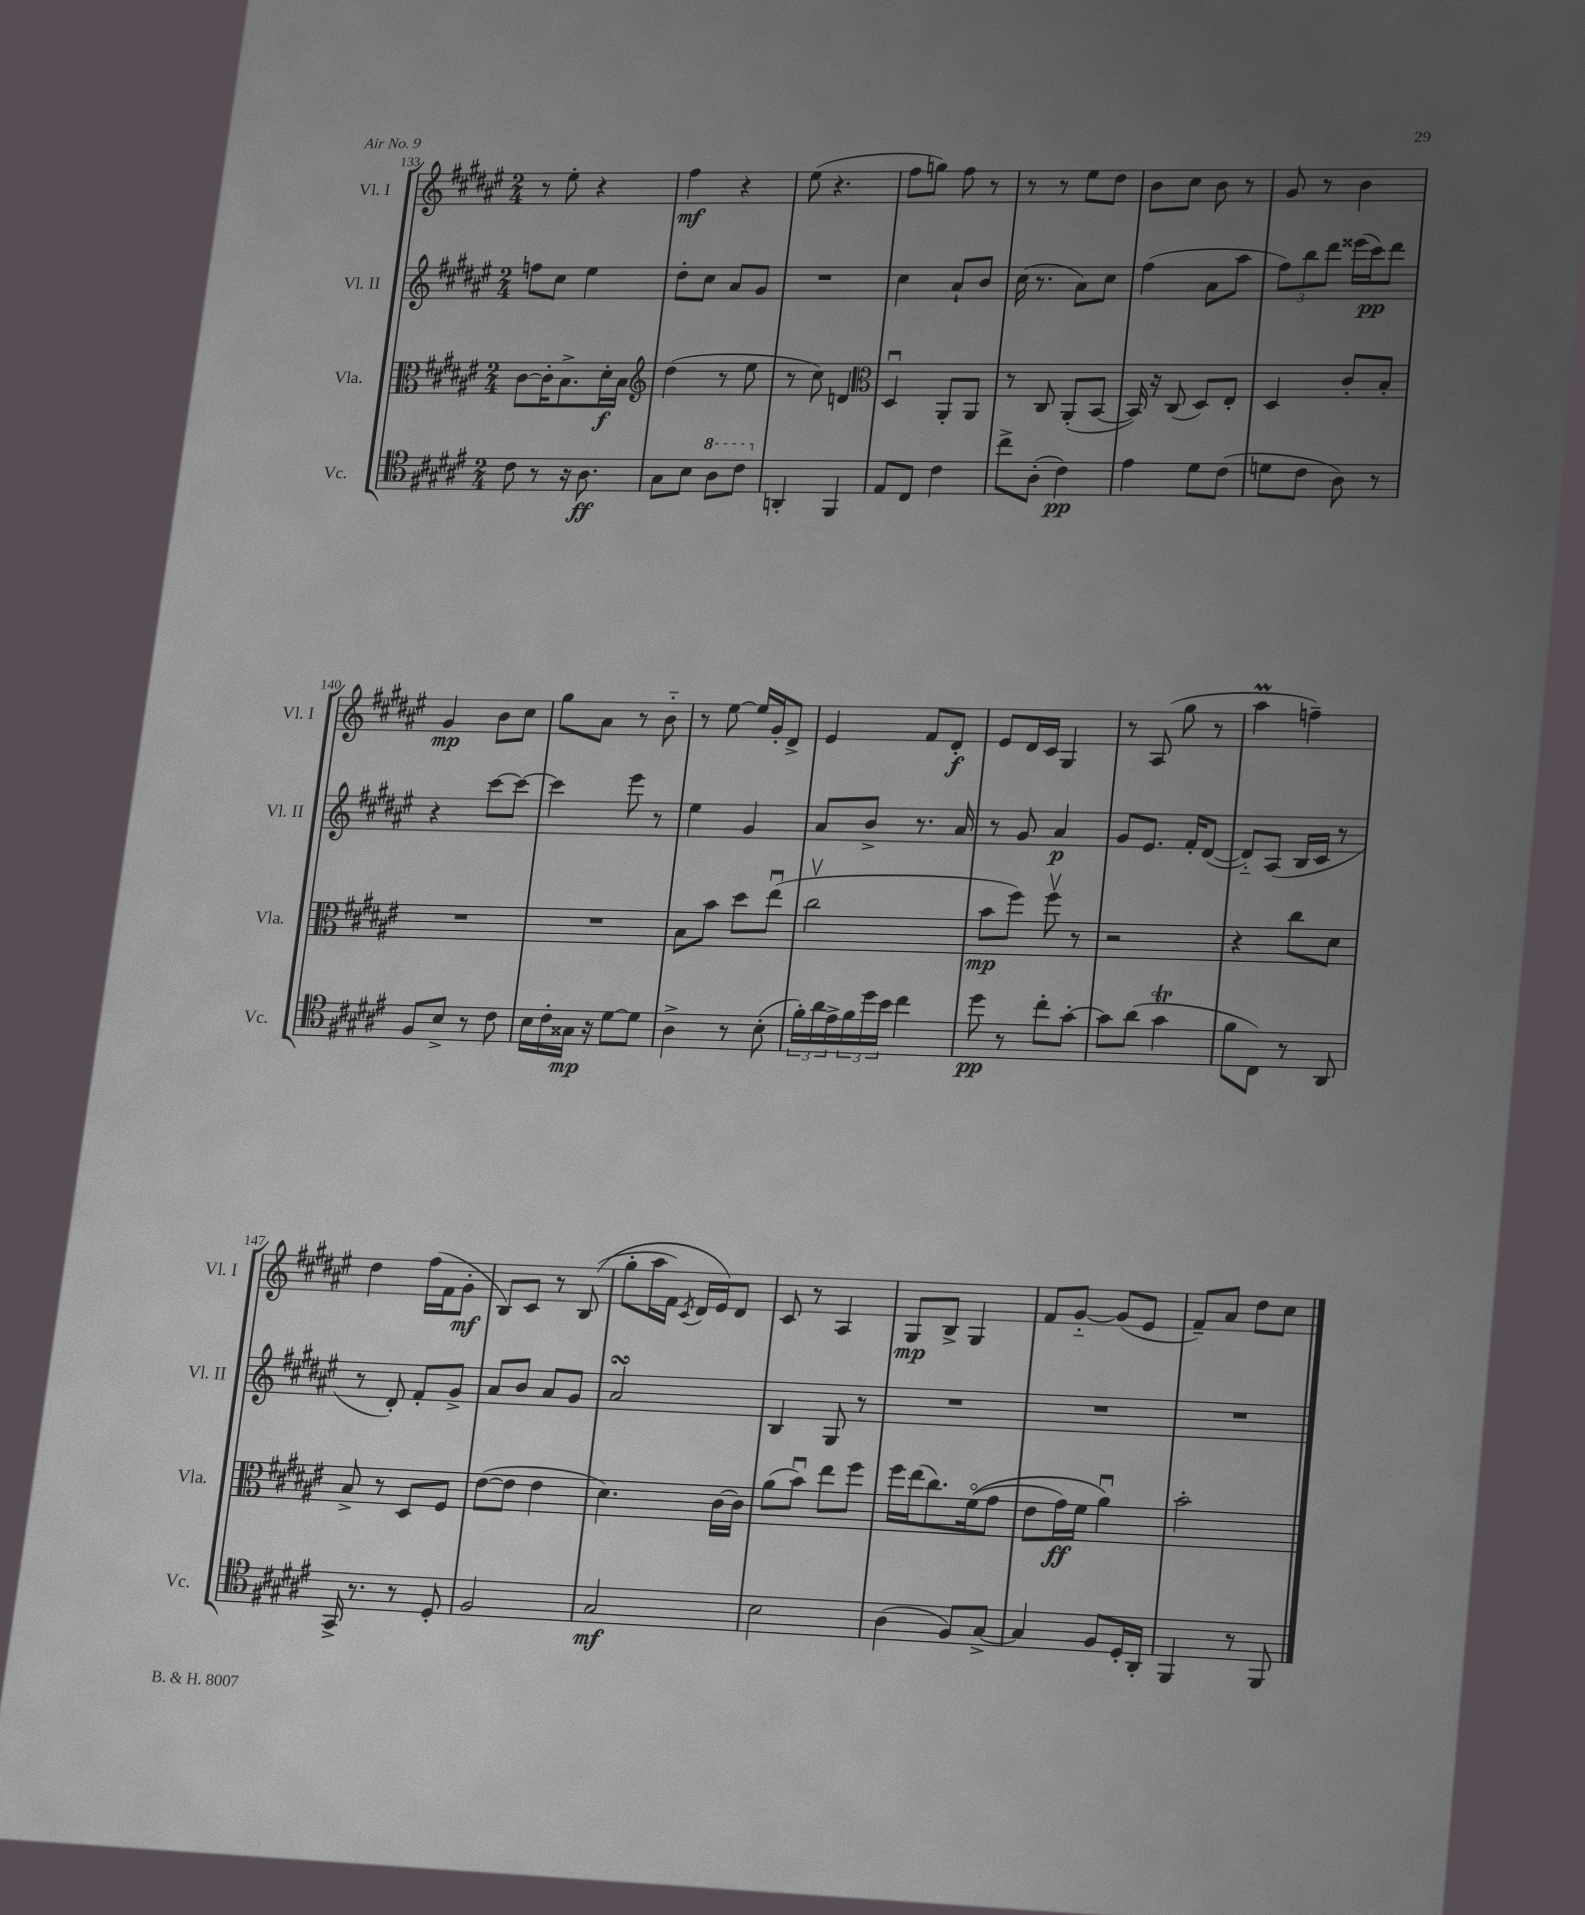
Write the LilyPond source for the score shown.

<<
\new StaffGroup <<
\new Staff = "s0" \with { instrumentName = "Vl. I" shortInstrumentName = "Vl. I" } {
    \clef treble \key fis \major \numericTimeSignature \time 2/4
    r8 eis''8-. r4 |
    fis''4\mf r4 |
    eis''8( r4. |
    fis''8 g''8) fis''8 r8 |
    r8 r8 eis''8 dis''8 |
    b'8 cis''8 b'8 r8 |
    gis'8 r8 b'4 |
    gis'4\mp b'8 cis''8 |
    gis''8 ais'8 r8 b'8-_ |
    r8 eis''8~ eis''16 gis'16-. dis'8-> |
    eis'4 fis'8 dis'8-.\f |
    eis'8 dis'16 cis'16 gis4 |
    r8 ais8( gis''8 r8 |
    ais''4\prall f''4--) |
    dis''4 fis''16( fis'16 gis'8-.\mf |
    b8) cis'8 r8 b8(\( |
    gis''8-. ais''16 fis'16) \acciaccatura { cis'8 } dis'16 eis'16\) dis'8 |
    cis'8 r8 ais4 |
    gis8\mp b8-> gis4 |
    fis'8 gis'8~-_ gis'8( eis'8 |
    fis'8--) ais'8 dis''8 cis''8 \bar "|." |
}
\new Staff = "s1" \with { instrumentName = "Vl. II" shortInstrumentName = "Vl. II" } {
    \clef treble \key fis \major \numericTimeSignature \time 2/4
    f''8 cis''8 eis''4 |
    dis''8-. cis''8 ais'8 gis'8 |
    R2 |
    cis''4 ais'8-! b'8 |
    cis''16( r8. ais'8) cis''8 |
    fis''4( ais'8 ais''8 |
    \tuplet 3/2 { fis''8) b''8 dis'''8 } eisis'''16( cis'''16\pp) dis'''8 |
    r4 cis'''8~ cis'''8~ |
    cis'''4 eis'''8 r8 |
    eis''4 gis'4 |
    ais'8 b'8-> r8. ais'16 |
    r8 gis'8 ais'4\p |
    gis'8 eis'8. fis'16-. dis'8~( |
    dis'8-_) ais8( b16 cis'16 r8 |
    r8 dis'8-.) fis'8-. gis'8-> |
    ais'8 b'8 ais'8 gis'8 |
    ais'2\turn |
    b4 gis8 r8 |
    R2 |
    R2 |
    R2 \bar "|." |
}
\new Staff = "s2" \with { instrumentName = "Vla." shortInstrumentName = "Vla." } {
    \clef alto \key fis \major \numericTimeSignature \time 2/4
    cis'8~ cis'16-. b8.-> dis'16-.\f b16 |
    \clef treble dis''4( r8 eis''8 |
    r8 cis''8) d'4 |
    \clef alto dis4\downbow ais,8-. ais,8 |
    r8 cis8 ais,8-.( b,8~ |
    b,16) r16 cis8( dis8) eis8-. |
    dis4 cis'8-. b8-. |
    R2 |
    R2 |
    b8 b'8 dis''8 eis''8\downbow( |
    cis''2\upbow |
    b'8\mp fis''8) fis''8\upbow r8 |
    r2 |
    r4 cis''8 dis'8 |
    b8-> r8 dis8 fis8 |
    eis'8~( eis'8 eis'4 |
    dis'4.) cis'16~ cis'16 |
    ais'8( b'8\downbow) eis''8 fis''8 |
    fis''16 eis''16( cis''8.) fis'16\flageolet(\( gis'8 |
    eis'8 gis'16\ff) fis'16 ais'4\downbow\) |
    b'2-. \bar "|." |
}
\new Staff = "s3" \with { instrumentName = "Vc." shortInstrumentName = "Vc." } {
    \clef tenor \key fis \major \numericTimeSignature \time 2/4
    cis'8 r8 r16 ais8.\ff |
    gis8 b8 \ottava #1 ais'8 cis''8 \ottava #0 |
    a,4-. fis,4 |
    eis8 cis8 cis'4 |
    cis''8-> ais8-.( cis'4\pp) |
    eis'4 dis'8 cis'8( |
    d'8 cis'8 ais8) r8 |
    fis8 b8-> r8 cis'8 |
    b16 cis'16-. gisis16\mp r16 dis'8~ dis'8 |
    ais4-> r8 b8-.( |
    \tuplet 3/2 { fis'16-.) ais'16 eis'16-> } \tuplet 3/2 { fis'16 dis''16 b'16 } cis''4 |
    dis''8\pp r8 cis''8-. gis'8~-. |
    gis'8 ais'8( gis'4\trill |
    fis'8 cis8) r8 ais,8 |
    gis,16-> r8. r8 dis8-. |
    fis2 |
    gis2\mf |
    b2 |
    ais4( fis8) gis8~-> |
    gis4 fis8 dis16-. ais,16-. |
    fis,4 r8 fis,8 \bar "|." |
}
>>
>>
\layout { \context { \Score currentBarNumber = #133 } }
